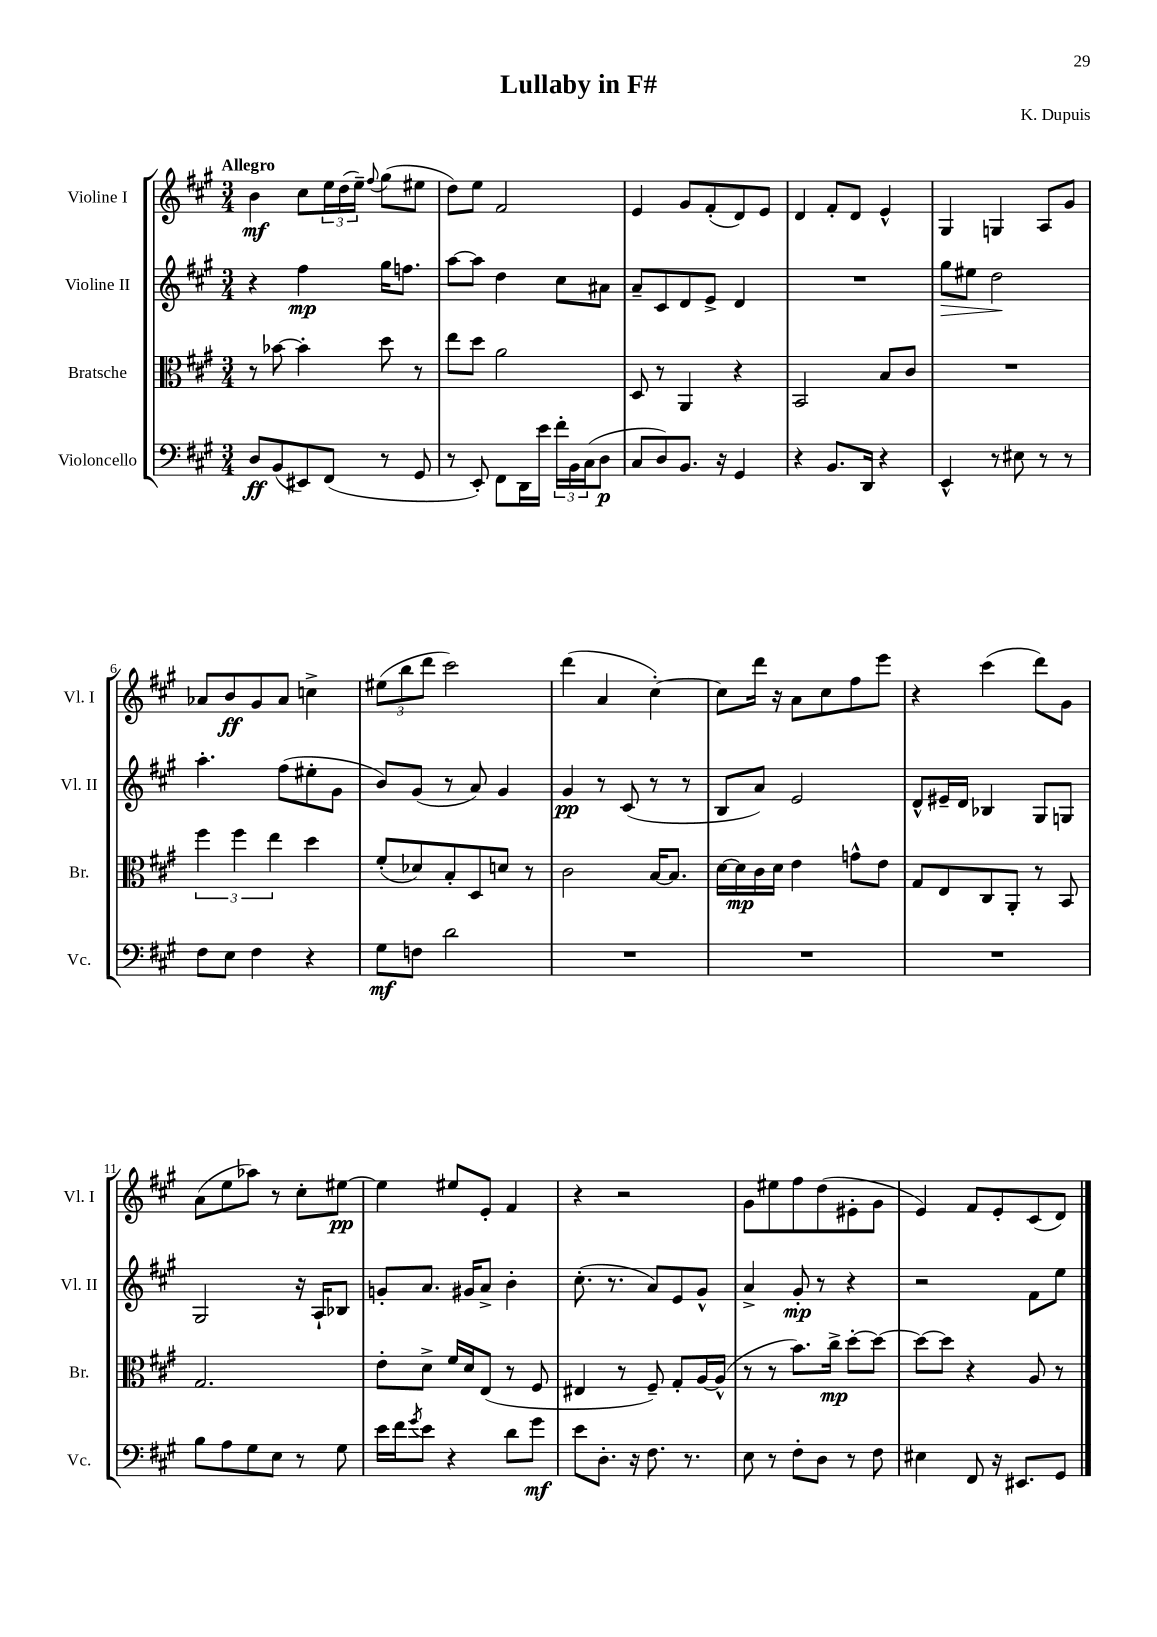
\header { title = "Lullaby in F#" composer = "K. Dupuis" }
<<
\new StaffGroup <<
\new Staff = "s0" \with { instrumentName = "Violine I" shortInstrumentName = "Vl. I" } {
    \clef treble \key a \major \numericTimeSignature \time 3/4 \tempo "Allegro"
    b'4\mf cis''8 \tuplet 3/2 { e''16 d''16( e''16--) } \appoggiatura { fis''8 } gis''8( eis''8 |
    d''8) e''8 fis'2 |
    e'4 gis'8 fis'8-.( d'8) e'8 |
    d'4 fis'8-. d'8 e'4-^ |
    gis4 g4 a8 gis'8 |
    aes'8 b'8\ff gis'8 aes'8 c''4-> |
    \tuplet 3/2 { eis''8( b''8 d'''8 } cis'''2) |
    d'''4( a'4 cis''4~-.) |
    cis''8 d'''16 r16 a'8 cis''8 fis''8 e'''8 |
    r4 cis'''4( d'''8) gis'8 |
    a'8( e''8 aes''8) r8 cis''8-. eis''8~\pp |
    eis''4 eis''8 e'8-. fis'4 |
    r4 r2 |
    gis'8 eis''8 fis''8 d''8( eis'8-. gis'8 |
    e'4) fis'8 e'8-. cis'8( d'8) \bar "|." |
}
\new Staff = "s1" \with { instrumentName = "Violine II" shortInstrumentName = "Vl. II" } {
    \clef treble \key a \major \numericTimeSignature \time 3/4
    r4 fis''4\mp gis''16 f''8. |
    a''8~ a''8 d''4 cis''8 ais'8 |
    a'8-- cis'8 d'8 e'8-> d'4 |
    R2. |
    gis''8\> eis''8 d''2\! |
    a''4.-. fis''8( eis''8-. gis'8 |
    b'8) gis'8( r8 a'8) gis'4 |
    gis'4\pp r8 cis'8( r8 r8 |
    b8 a'8) e'2 |
    d'8-^ eis'16-- d'16 bes4 gis8 g8 |
    gis2 r16 a16-! bes8 |
    g'8-. a'8. gis'16 a'8-> b'4-. |
    cis''8.-.( r8. a'8) e'8 gis'8-^ |
    a'4-> gis'8-.\mp r8 r4 |
    r2 fis'8 e''8 \bar "|." |
}
\new Staff = "s2" \with { instrumentName = "Bratsche" shortInstrumentName = "Br." } {
    \clef alto \key a \major \numericTimeSignature \time 3/4
    r8 bes'8~ bes'4-. d''8 r8 |
    e''8 d''8 a'2 |
    d8 r8 a,4 r4 |
    b,2 b8 cis'8 |
    R2. |
    \tuplet 3/2 { fis''4 fis''4 e''4 } d''4 |
    fis'8-.( des'8) b8-. d8 d'8 r8 |
    cis'2 b16~ b8. |
    d'16~ d'16\mp cis'16 d'16 e'4 g'8-^ e'8 |
    gis8 e8 cis8 a,8-. r8 b,8 |
    gis2. |
    e'8-. d'8-> fis'16 d'16 e8( r8 fis8 |
    eis4 r8 fis8--) gis8-. a16~ a16-^( |
    r8 r8 b'8.) cis''16->\mp d''8~-. d''8~ |
    d''8~ d''8 r4 a8 r8 \bar "|." |
}
\new Staff = "s3" \with { instrumentName = "Violoncello" shortInstrumentName = "Vc." } {
    \clef bass \key a \major \numericTimeSignature \time 3/4
    d8\ff b,8( eis,8) fis,8( r8 gis,8 |
    r8 e,8-.) fis,8 d,16 e'16 \tuplet 3/2 { fis'16-. b,16 cis16( } d8\p |
    cis8 d8) b,8. r16 gis,4 |
    r4 b,8. d,16 r4 |
    e,4-^ r8 eis8 r8 r8 |
    fis8 e8 fis4 r4 |
    gis8\mf f8 d'2 |
    R2. |
    R2. |
    R2. |
    b8 a8 gis8 e8 r8 gis8 |
    e'16 fis'16 \acciaccatura { gis'8 } e'8 r4 d'8 gis'8\mf |
    e'8 d8.-. r16 fis8. r8. |
    e8 r8 fis8-. d8 r8 fis8 |
    eis4 fis,8 r16 eis,8. gis,8 \bar "|." |
}
>>
>>
